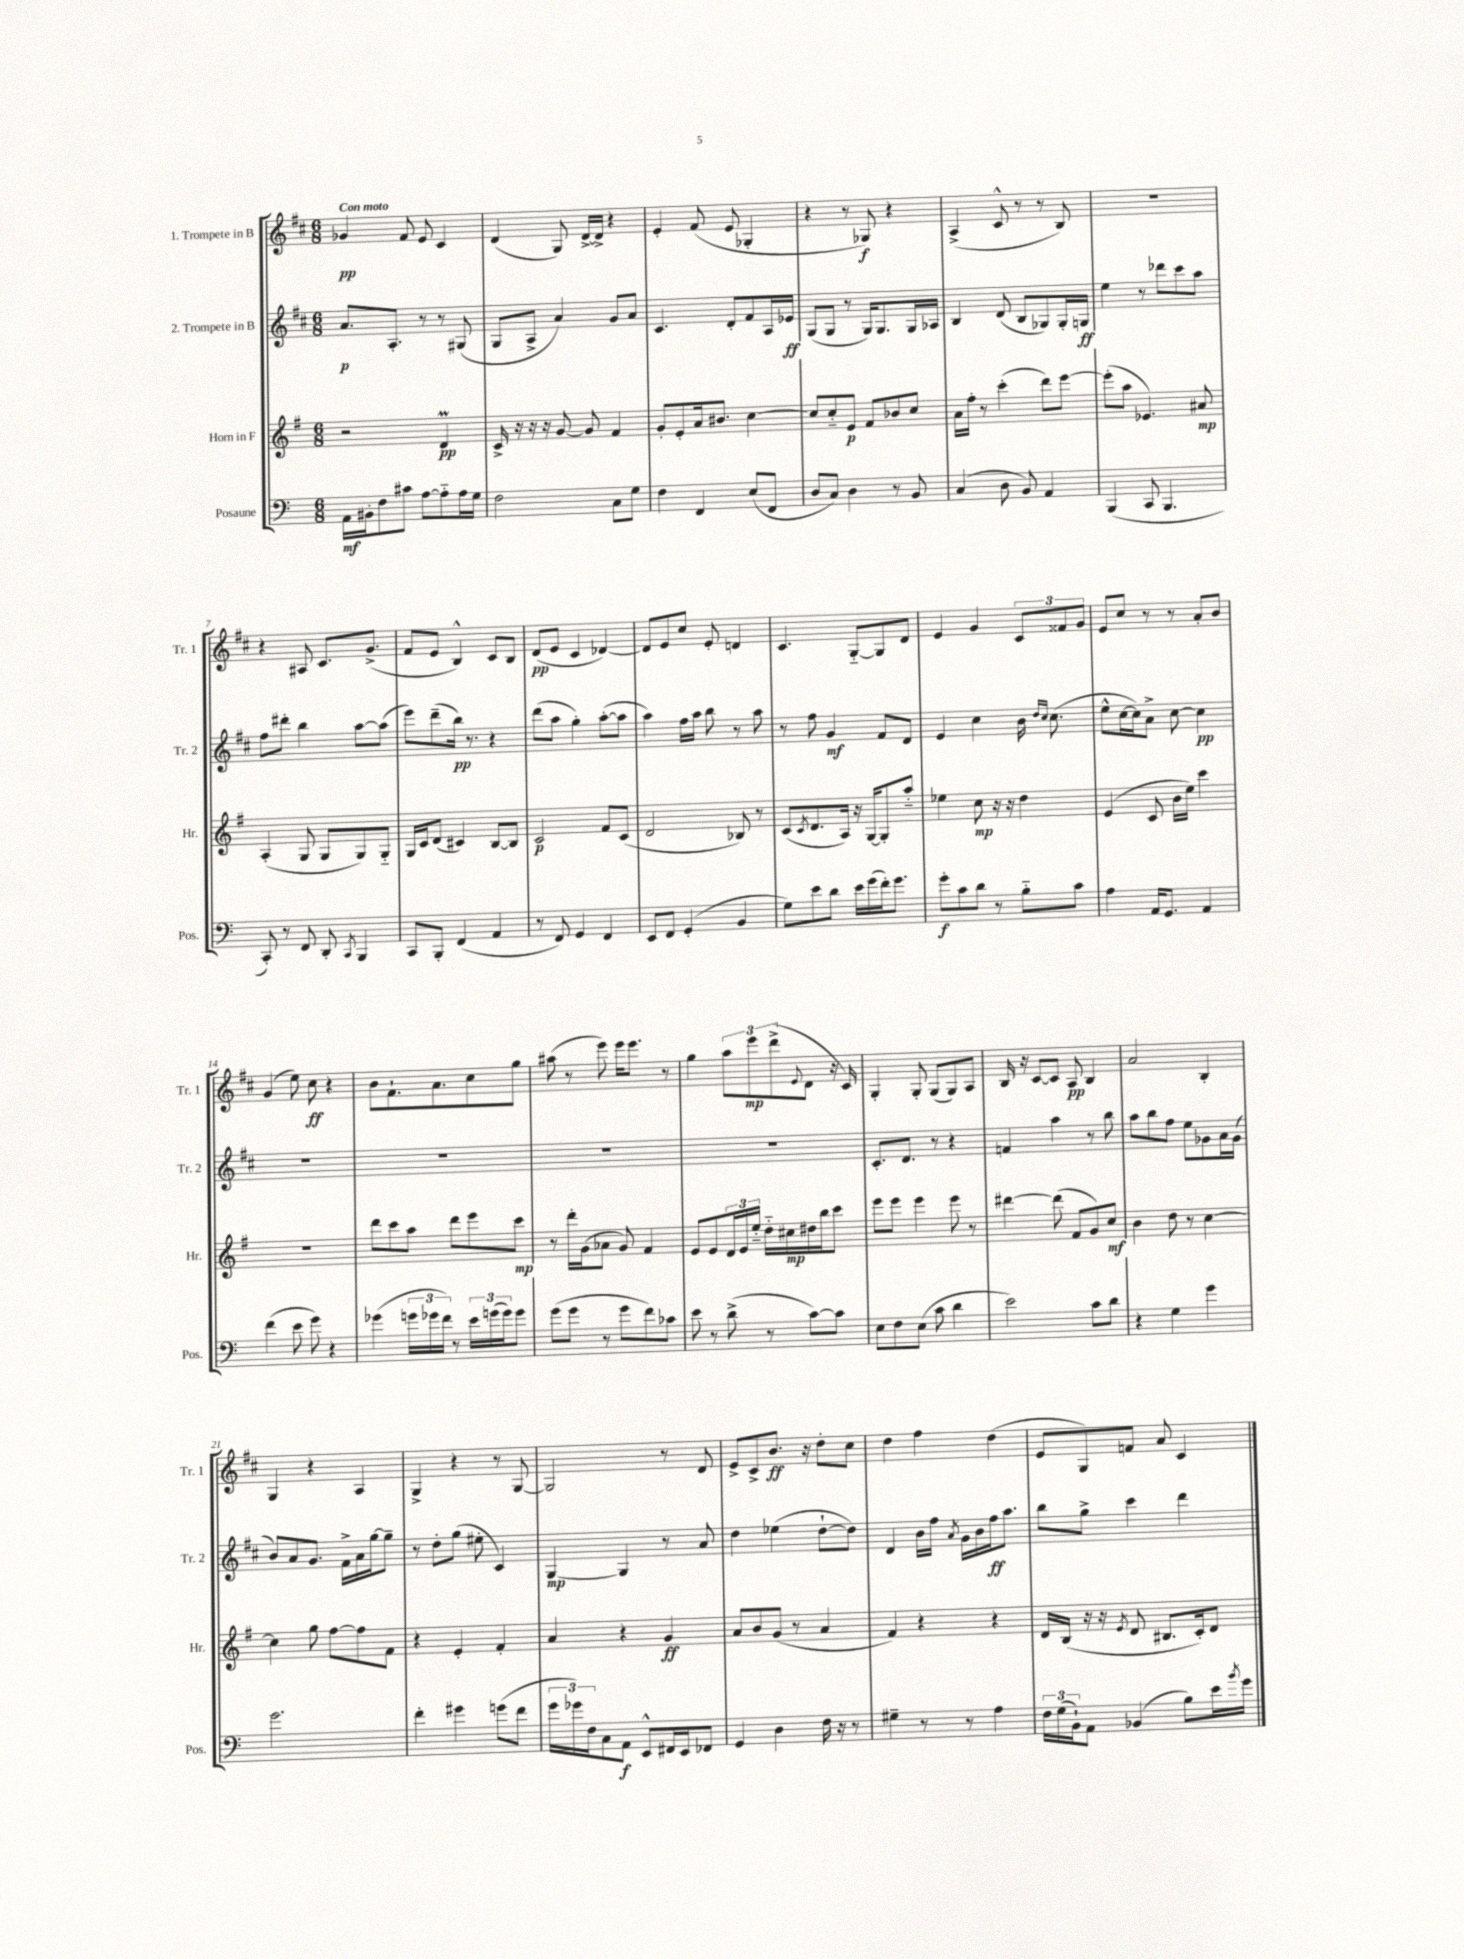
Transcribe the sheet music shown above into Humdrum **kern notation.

**kern	**dynam	**kern	**dynam	**kern	**dynam	**kern	**dynam
*part4	*part4	*part3	*part3	*part2	*part2	*part1	*part1
*staff4	*staff4	*staff3	*staff3	*staff2	*staff2	*staff1	*staff1
*I"Posaune	*	*I"Horn in F	*	*I"2. Trompete in B	*	*I"1. Trompete in B	*
*I'Pos.	*	*I'Hr.	*	*I'Tr. 2	*	*I'Tr. 1	*
*clefF4	*	*clefG2	*	*clefG2	*	*clefG2	*
*k[]	*	*k[f#]	*	*k[f#c#]	*	*k[f#c#]	*
*M6/8	*	*M6/8	*	*M6/8	*	*M6/8	*
=1	=1	=1	=1	=1	=1	=1	=1
!	!	!	!	!	!	!LO:TX:a:B:t=Con moto	!
16AA\LL	mf	2r	.	8.a/L	p	4g-X/	pp
16BB#X'\J	.	.	.	.	.	.	.
8F\	.	.	.	.	.	.	.
.	.	.	.	8.A'/J	.	.	.
8c#X\J	.	.	.	.	.	8f#/	.
[8A\L	.	.	.	8r	.	8e/	.
8A\]	.	4dM/	pp	8r	.	4c#/	.
16A\L	.	.	.	(8G#X/	.	.	.
16G\JJ	.	.	.	.	.	.	.
=2	=2	=2	=2	=2	=2	=2	=2
2F\	.	16c^/	.	8G/L	.	(4d/	.
.	.	16r	.	.	.	.	.
.	.	16r	.	8A^/J	.	.	.
.	.	16r	.	.	.	.	.
.	.	[8g/	.	4a/)	.	8G/)	.
.	.	8g/]	.	.	.	[16d^/LL	.
.	.	.	.	.	.	16d^/JJ]	.
8C\L	.	4f#/	.	8g/L	.	4r	.
8G\J	.	.	.	8a/J	.	.	.
=3	=3	=3	=3	=3	=3	=3	=3
4F\	.	8g'/L	.	4.c#/	.	4e'/	.
.	.	8e'/	.	.	.	.	.
4FF/	.	16a/k	.	.	.	(8f#/	.
.	.	8.b#X/J	.	.	.	.	.
.	.	.	.	8d'/L	.	8e/	.
(8E/L	.	[4cc\	.	8f#/	.	4G-X'/	.
8FF/J	.	.	.	16A/L	.	.	.
.	.	.	.	16e-X/JJ	ff	.	.
=4	=4	=4	=4	=4	=4	=4	=4
8D/L	.	8cc/L]	.	(8G/L	.	4r	.
8C/J)	.	8cc/	.	8G/J	.	.	.
4D\	.	8e/J	p	8r	.	8r	.
.	.	8f#/L	.	16G/KL)	.	8G-X/)	f
.	.	.	.	8.G/	.	.	.
8r	.	8b-X/	.	.	.	4r	.
8BB/	.	8cc/J	.	16G/L	.	.	.
.	.	.	.	16A-X/JJ	.	.	.
=5	=5	=5	=5	=5	=5	=5	=5
(4C/	.	16a\LL	.	4B/	.	(4A^/	.
.	.	16ff#'\JJ	.	.	.	.	.
.	.	8r	.	.	.	.	.
8D\	.	(4ccc'\	.	(8d/	.	8c#^^/	.
8BB/)	.	.	.	8B/L	.	8r	.
4AA/	.	8ddd\L)	.	8G-X/)	.	8r	.
.	.	[8eee\J	.	16G-'/L	.	8B/)	.
.	.	.	.	16Gn/JJ	ff	.	.
=6	=6	=6	=6	=6	=6	=6	=6
(4BBB/	.	(8eee'\L]	.	4ee\	.	2.r	.
.	.	8aa\J	.	.	.	.	.
8CC/	.	4.e-X/)	.	8r	.	.	.
4.BBB/	.	.	.	8ddd-X\L	.	.	.
.	.	.	.	8ccc#\	.	.	.
.	.	8a#X/	mp	8aa\J	.	.	.
!!LO:LB:g=z
=7	=7	=7	=7	=7	=7	=7	=7
8CC'/)	.	(4A'/	.	8ff#\L	.	4r	.
8r	.	.	.	8ddd#X'\J	.	.	.
8FF/	.	8G/	.	4bb\	.	8A#X/	.
8DD'/	.	8G/L	.	.	.	8.c#/L	.
8qCC/	.	.	.	.	.	.	.
4BBB/	.	8G/)	.	[8aa\L	.	.	.
.	.	.	.	.	.	(8.g^/J	.
.	.	8G/J	.	(8aa\J]	.	.	.
=8	=8	=8	=8	=8	=8	=8	=8
8CC/L	.	16G/LL	.	8eee\L)	.	8f#/L	.
.	.	16c/J	.	.	.	.	.
8BBB'/J	.	(8d/J	.	(8ddd~\	.	8e/J	.
(4FF/	.	4c#X/)	.	16bb\Jk)	pp	4B^^/)	.
.	.	.	.	8.r	.	.	.
4AA/	.	[8B/L	.	4r	.	8c#/L	.
.	.	8B/J]	.	.	.	8B/J	.
=9	=9	=9	=9	=9	=9	=9	=9
8r	.	2c/	p	(8ddd\L	.	(8d/L	pp
8FF/)	.	.	.	8aa\J	.	8e/J	.
4GG/	.	.	.	4gg'\)	.	4c#/	.
4FF/	.	8f#/L	.	([8aa'\L	.	[4d-X/)	.
.	.	(8c/J	.	8aa\J]	.	.	.
=10	=10	=10	=10	=10	=10	=10	=10
8EE/L	.	2d/	.	4aa\)	.	8d-/L]	.
8FF/J	.	.	.	.	.	8e/	.
(4GG'/	.	.	.	16ff#\LL	.	8cc#/J	.
.	.	.	.	16aa\JJ	.	.	.
.	.	.	.	8bb\	.	8e'/	.
4BB/	.	8B-X/)	.	8r	.	4dn/	.
.	.	8r	.	8aa\	.	.	.
=11	=11	=11	=11	=11	=11	=11	=11
8G\L)	.	(8c/L	.	8r	.	4.c#/	.
.	.	8qc/	.	.	.	.	.
8e\	.	8.d/	.	8ff#\	.	.	.
8d\J	.	.	.	4g/	mf	.	.
.	.	16A/Jk)	.	.	.	.	.
16e\LL	.	16r	.	.	.	[8G/L	.
(16g\	.	[16G/KL	.	.	.	.	.
16f'\J)	.	8G'/]	.	8f#/L	.	8G/]	.
8.g\J	.	.	.	.	.	.	.
.	.	8aa/J	.	8d/J	.	8d/J	.
=12	=12	=12	=12	=12	=12	=12	=12
8g'\L	f	4ee-X\	.	4e/	.	4e/	.
8c\	.	.	.	.	.	.	.
8d\J	.	8cc\	mp	4cc#\	.	4g/	.
8r	.	16r	.	.	.	.	.
.	.	16r	.	.	.	.	.
8B\L	.	4dd\	.	16b\	.	12c#/L	.
.	.	.	.	16qqdd/LL	.	.	.
.	.	.	.	16qqcc#/JJ	.	.	.
.	.	.	.	(8.cc#\	.	.	.
.	.	.	.	.	.	12f##X/	.
8c\J	.	.	.	.	.	.	.
.	.	.	.	.	.	12g/J	.
=13	=13	=13	=13	=13	=13	=13	=13
4A\	.	(4e/	.	8ee^^\L	.	8e/L	.
.	.	.	.	[16cc#\L	.	8cc#/J	.
.	.	.	.	16cc#\J])	.	.	.
16AA/KL	.	8c/	.	8a^\J	.	8r	.
8.GG/J	.	.	.	.	.	.	.
.	.	16b\LL	.	[8cc#\	.	8r	.
.	.	16ee\JJ)	.	.	.	.	.
4AA/	.	4ccc\	.	4cc#\]	pp	8a'/L	.
.	.	.	.	.	.	8b/J	.
!!LO:LB:g=z
=14	=14	=14	=14	=14	=14	=14	=14
(4f\	.	2.r	.	2.r	.	(4g/	.
8e\	.	.	.	.	.	8ee\)	.
8g\)	.	.	.	.	.	8cc#\	ff
4r	.	.	.	.	.	4r	.
=15	=15	=15	=15	=15	=15	=15	=15
(4g-X\	.	8ddd\L	.	2.r	.	8b\L	.
.	.	8ccc\	.	.	.	8.f#`\	.
24gn\LL	.	8aa\J	.	.	.	.	.
24g-X\	.	.	.	.	.	.	.
.	.	.	.	.	.	8.a\	.
24f\JJ)	.	.	.	.	.	.	.
8r	.	8ddd\L	.	.	.	.	.
24e\LL	.	8eee\	.	.	.	8cc#\	.
(24gn\	.	.	.	.	.	.	.
24g\J)	.	.	.	.	.	.	.
8g\J	.	8ccc\J	mp	.	.	8gg\J	.
=16	=16	=16	=16	=16	=16	=16	=16
(8g\L	.	8r	.	2.r	.	(8aa#X\	.
8g\J	.	16ddd'\LL	.	.	.	8r	.
.	.	(16g\J	.	.	.	.	.
8r	.	8a-X\J	.	.	.	8eee\)	.
8g\L	.	8g/)	.	.	.	16eee\KL	.
.	.	.	.	.	.	8.eee\J	.
8f\)	.	4f#/	.	.	.	.	.
8c-X\J	.	.	.	.	.	8r	.
=17	=17	=17	=17	=17	=17	=17	=17
8e\	.	8e/L	.	2.r	.	4gg\	.
8r	.	8e/	.	.	.	.	.
(8d^\	.	24d/L	.	.	.	12aa\L	.
.	.	24e/	.	.	.	.	.
.	.	24ee/JJ	.	.	.	12eee\	mp
8r	.	16dd\LL	.	.	.	.	.
.	.	.	.	.	.	(12ddd^\	.
.	.	16cc#X\	mp	.	.	.	.
.	.	.	.	.	.	8qqe/	.
[8c\L)	.	16dd#X\	.	.	.	8d\J	.
.	.	16bb\J	.	.	.	.	.
8c\J]	.	8ccc\J	.	.	.	16r	.
.	.	.	.	.	.	16c#/)	.
=18	=18	=18	=18	=18	=18	=18	=18
8E\L	.	8eee\L	.	8.c#'/L	.	4G'/	.
8F\	.	8eee\J	.	.	.	.	.
.	.	.	.	8.d/J	.	.	.
(8E\J	.	4eee\	.	.	.	8G'/	.
8c\	.	.	.	8r	.	(8G/L	.
4d\	.	8eee\	.	4r	.	8G/)	.
.	.	8r	.	.	.	8A/J	.
=19	=19	=19	=19	=19	=19	=19	=19
2e\)	.	[4ddd#X\	.	4fn/	.	16B/	.
.	.	.	.	.	.	16r	.
.	.	.	.	.	.	[8c#/L	.
.	.	(8ddd#\]	.	4aa\	.	8c#/J]	.
.	.	8f#/L	.	.	.	8A/	pp
8c\L	.	8g/)	.	8r	.	4B/	.
8d\J	.	8cc/J	mf	8bb\	.	.	.
=20	=20	=20	=20	=20	=20	=20	=20
4r	.	4b\	.	8aa\L	.	2a/	.
.	.	.	.	8bb\	.	.	.
4G\	.	8dd\	.	8ff#\J	.	.	.
.	.	8r	.	8ee\L	.	.	.
4g\	.	[4cc\	.	8g-X\	.	4B'/	.
.	.	.	.	16a\L	.	.	.
.	.	.	.	(16g-\JJ	.	.	.
!!LO:LB:g=z
=21	=21	=21	=21	=21	=21	=21	=21
2.g\	.	4cc\]	.	8b/L)	.	4G/	.
.	.	.	.	8a/	.	.	.
.	.	8gg\	.	8.g/J	.	4r	.
.	.	[8ff#\L	.	.	.	.	.
.	.	.	.	16f#^\LL	.	.	.
.	.	8ff#\]	.	16a\	.	4A/	.
.	.	.	.	[16gg\J	.	.	.
.	.	8f#\J	.	8gg~\J]	.	.	.
=22	=22	=22	=22	=22	=22	=22	=22
4f'\	.	4r	.	8r	.	4G^/	.
.	.	.	.	8dd'\L	.	.	.
4g#X\	.	4e'/	.	(8gg\J	.	4r	.
.	.	.	.	8ee#X'\	.	.	.
(8gn\L	.	4f#'/	.	4c#/)	.	8r	.
8f\J	.	.	.	.	.	[8G/	.
=23	=23	=23	=23	=23	=23	=23	=23
24g\LL	.	4a/	.	[4G/	mp	2G/]	.
24g-X\)	.	.	.	.	.	.	.
24F\J	.	.	.	.	.	.	.
8C\	.	.	.	.	.	.	.
8AA\J	f	4r	.	4G/]	.	.	.
8EE^^/L	.	.	.	.	.	.	.
16FF#X/L	.	4g/	ff	8r	.	8r	.
16EE/J	.	.	.	.	.	.	.
8FF-X/J	.	.	.	8a/	.	8d/	.
=24	=24	=24	=24	=24	=24	=24	=24
4GG/	.	8a/L	.	4dd\	.	8e^/L	.
.	.	8b/	.	.	.	8c#^/	.
4D\	.	(8g/J	.	(4ee-X\	.	8.b/J	ff
.	.	8r	.	.	.	.	.
.	.	.	.	.	.	16r	.
16F\	.	4a/	.	[8dd`\L	.	8dd'\L	.
16r	.	.	.	.	.	.	.
8r	.	.	.	8dd\J])	.	8cc#\J	.
=25	=25	=25	=25	=25	=25	=25	=25
4G#X~\	.	4f#/)	.	4d/	.	4dd\	.
8r	.	4r	.	16b\LL	.	4ff#\	.
.	.	.	.	16ff#\JJ	.	.	.
.	.	.	.	8qa/	.	.	.
8r	.	.	.	16g\LL	.	.	.
.	.	.	.	16b\	.	.	.
4A\	.	4r	.	16ff#\J	ff	(4dd\	.
.	.	.	.	8.aa\J	.	.	.
=26	=26	=26	=26	=26	=26	=26	=26
24F\LL	.	16d/LL	.	8bb\L	.	8e/L	.
(24G\	.	.	.	.	.	.	.
.	.	(16B/JJ	.	.	.	.	.
24BB`\J)	.	.	.	.	.	.	.
8AA\J	.	16r	.	8gg^\J	.	8G/)	.
.	.	16r	.	.	.	.	.
.	.	8qe/	.	.	.	.	.
(4BB-X/	.	8d/	.	4ccc#\	.	8fn/J	.
.	.	8.B#X/L	.	.	.	8a/	.
8B\L)	.	.	.	4ddd\	.	4c#/	.
.	.	16c'/k)	.	.	.	.	.
16e\L	.	8d/J	.	.	.	.	.
8qb/	.	.	.	.	.	.	.
16g\JJ	.	.	.	.	.	.	.
==	==	==	==	==	==	==	==
*-	*-	*-	*-	*-	*-	*-	*-
